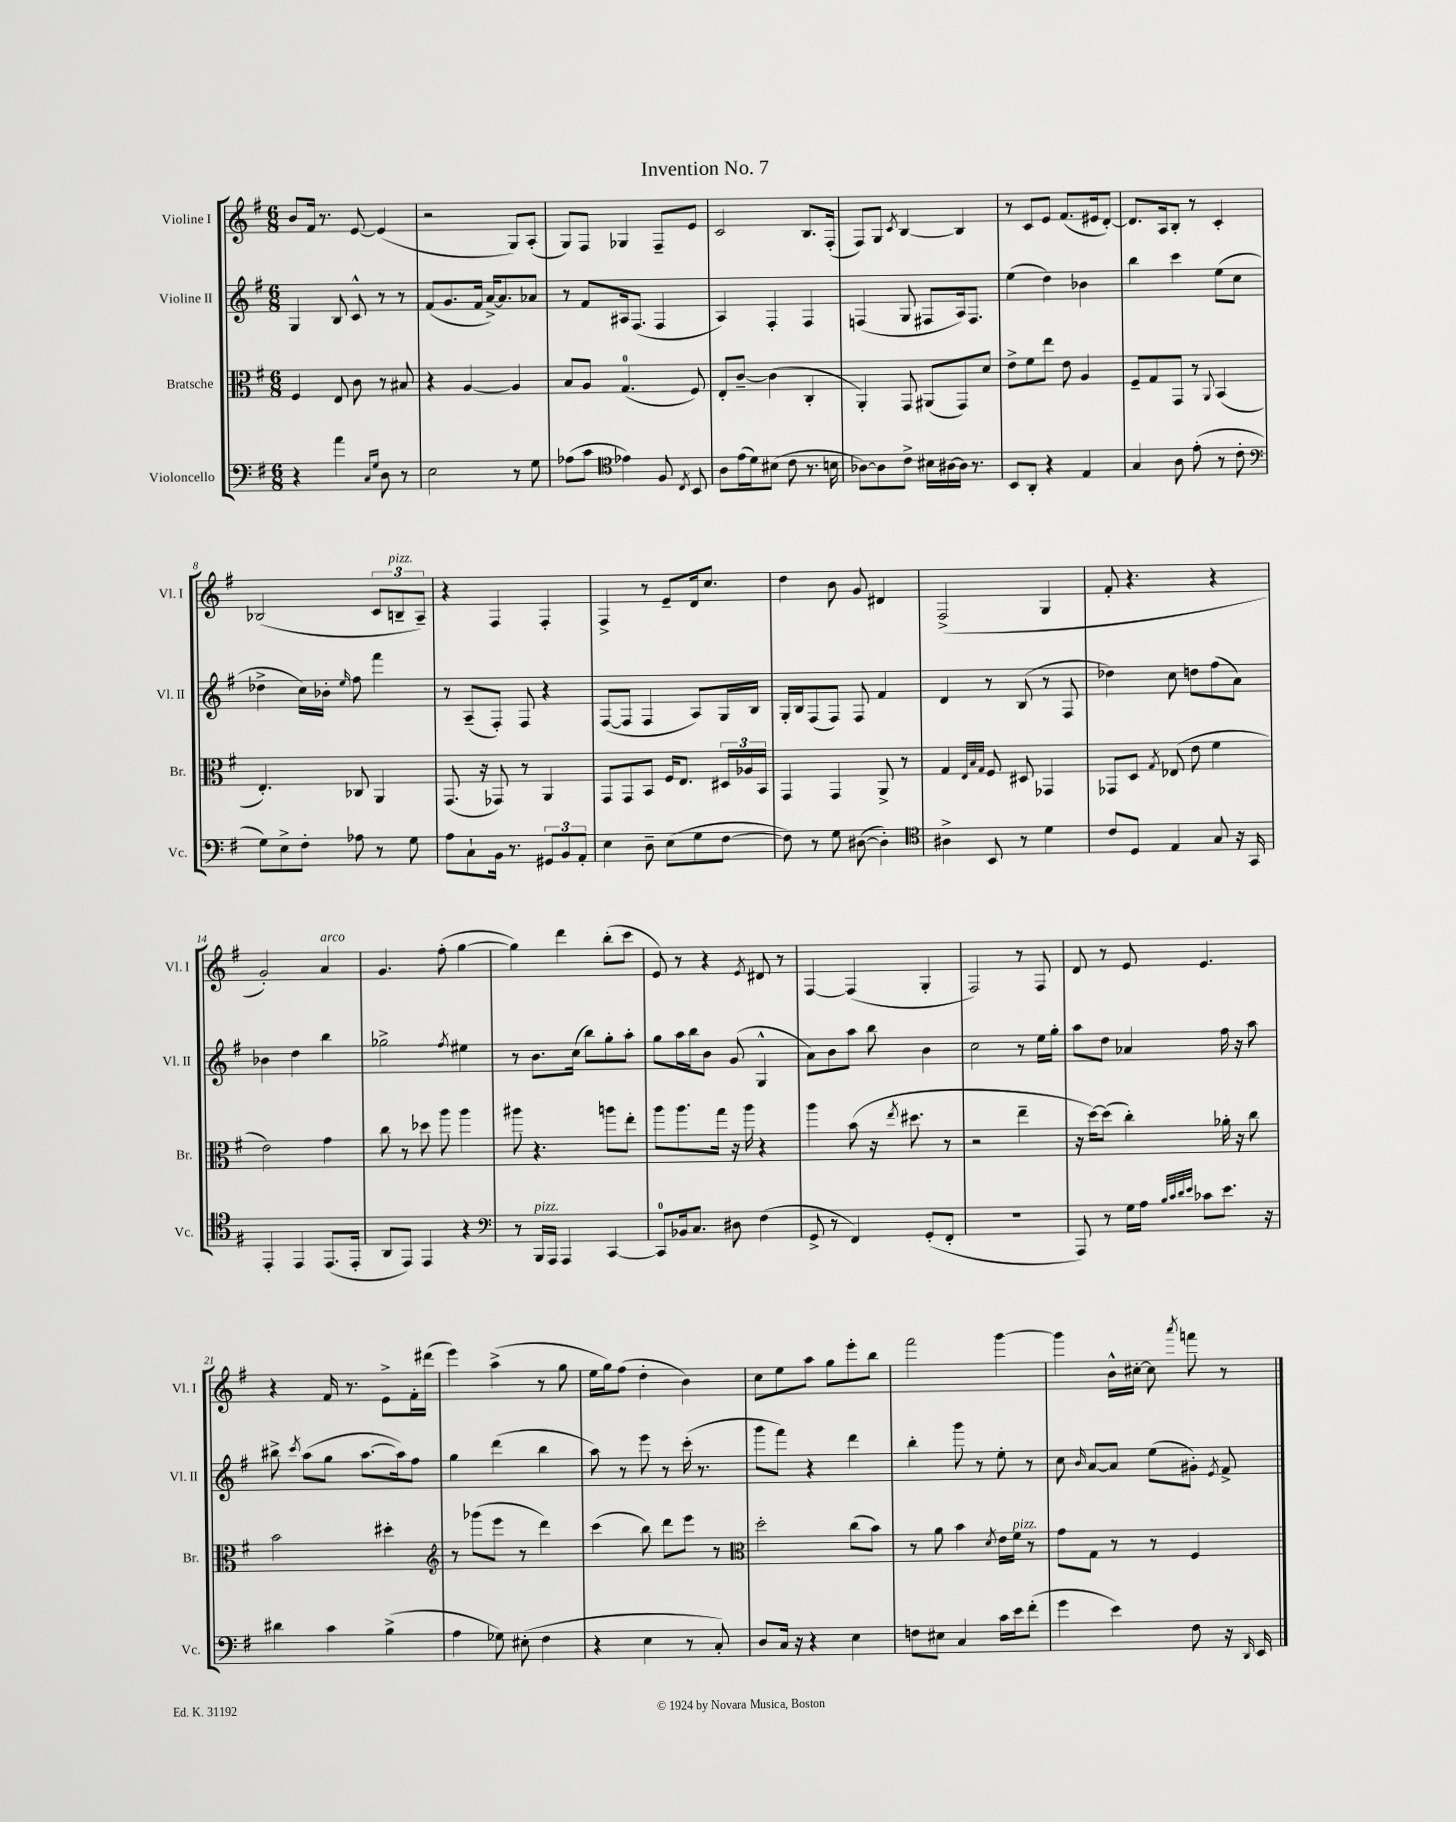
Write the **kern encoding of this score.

**kern	**kern	**kern	**kern
*staff4	*staff3	*staff2	*staff1
*clefF4	*clefC3	*clefG2	*clefG2
*k[f#]	*k[f#]	*k[f#]	*k[f#]
*M6/8	*M6/8	*M6/8	*M6/8
4r	4F#	4G	8b
.	.	.	16f#
.	.	.	8.r
4a	8E	8B	.
.	8c	8c^^	[8e
16qqC	.	.	.
16qqG	.	.	.
8D	8r	8r	(4e]
8r	8B#	8r	.
=	=	=	=
2E	4r	(8f#	2r
.	.	8.g	.
.	[4A	.	.
.	.	16f#	.
.	.	[16a^)	.
.	.	8.a]	.
8r	4A]	.	8G)
8G	.	8a-	(8A'
=	=	=	=
(8A-	8B	8r	8G)
8c	8A	8f#	8F#
*clefC4	*	*	*
4e-)	(4.G	16A#	4G-
.	.	(8.F#	.
8F#	.	4F#	8F#~
8qC	.	.	.
8BB	8F#)	.	8e
=	=	=	=
8A	8E'	4A)	2c
(16e	[8c~	.	.
16d)	.	.	.
(8B#	(4c]	4F#'	.
8c	.	.	.
8.r	4C'	4F#	8.B
16B	.	.	(16F#'
=	=	=	=
[8A-)	4AA')	(4F	8F#)
8A-]	.	.	8G
.	.	.	8qc
8c^	8GG	8G	[4B
16B#	(8AA#	8F#	.
[16A#	.	.	.
16A#]	8GG)	16A)	4B]
8.r	.	8.F#	.
.	8d	.	.
=	=	=	=
8BB	8e^	(4ee	8r
8AA'	8f#	.	8c
4r	8ee	4dd)	8e
.	8e	.	(8.f#
4E	4A	4b-	.
.	.	.	16e#
.	.	.	[8d')
=	=	=	=
4G	8F#~	4bb	8.d]
.	8G	.	.
.	.	.	16A
8A	8GG	4ccc	8B'
(8e'	8r	.	8r
.	8qqAA	.	.
8r	(4BB	(8ee	4c'
8c'	.	8cc	.
=	=	=	=
*clefF4	*	*	*
8G)	4.E')	4dd-^	(2B-
8E^	.	.	.
8F#'	.	16cc)	.
.	.	16b-'	.
.	.	16qqee	.
8A-	8C-	8ff#	.
8r	4AA	4fff#	12c
.	.	.	12B~
8G	.	.	.
.	.	.	12A~)
=	=	=	=
8A	(8.GG	8r	4r
8C`	.	(8A~	.
.	16r	.	.
16BB	8GG-)	8F#')	4F#
8.r	.	.	.
.	8r	8F#	.
12GG#	4AA	4r	4F#'
12BB	.	.	.
12AA'	.	.	.
=	=	=	=
4E	8GG	([8F#	4F#^
.	8GG	8F#]	.
8D~	8BB	4F#	8r
(8E	16F#	.	8e~
.	8.E	.	.
8G	.	8A)	16d
.	.	.	8.cc
[8F#	24D#	16G	.
.	24A-	.	.
.	.	16B	.
.	24BB	.	.
=	=	=	=
8F#])	4GG	16G'	4dd
.	.	16B	.
8r	.	(8F#	.
8G	4GG	8F#)	8b
([8D#	.	8F#	8g
4D#'])	8AA^	4f#	4d#
.	8r	.	.
=	=	=	=
*clefC4	*	*	*
4A#^	4G	4d	(2F#^
.	32qqE	.	.
.	32qqB	.	.
.	32qqG	.	.
8BB	8F#	8r	.
8r	8D#	(8B	.
4d	4GG-	8r	4G
.	.	8F#	.
=	=	=	=
8c	8GG-	4dd-)	8f#'
8D	8D	.	4.r
.	8qG	.	.
4E	(8E-	8cc	.
.	8e	8dd	.
8G	4f#	(8ff#	4r
16r	.	8a)	.
16GG	.	.	.
=	=	=	=
4EE'	2e)	4b-	2g')
4EE	.	4dd	.
(8.EE	4g	4bb	4a
16EE'	.	.	.
=	=	=	=
8AA	8cc	2gg-^	4.g
8EE)	8r	.	.
4EE	8dd-	.	.
.	8aa	.	(8ff#'
.	.	8qff#	.
4r	4aa	4ee#	[4gg
=	=	=	=
*clefF4	*	*	*
8r	8aa#	8r	4gg])
16BBB	4.r	8.b	.
16AAA	.	.	.
4AAA	.	.	4ddd
.	.	(16cc	.
.	.	8bb)	.
[4CC	8aa	8gg'	(8bb'
.	8ee'	8aa'	8ccc
=	=	=	=
8CC]	8aa	8gg	8e)
16BB-	8.aa	16aa	8r
8.C	.	16bb	.
.	.	8b	4r
.	16gg	.	.
8D#	16r	(8g	.
.	16aa	.	.
.	.	.	8qe
(4F#	4r	4G^^	8d#
.	.	.	8r
=	=	=	=
8GG^	4aa	8a)	[4F#
8r	.	8b	.
4FF#)	(8b	8aa	(4F#]
.	16r	8bb	.
.	8qee	.	.
.	8.dd#	.	.
(8GG'	.	4b	4G'
8FF#'	8r	.	.
=	=	=	=
2.r	2r	2cc	2F#)
.	4ee~	8r	8r
.	.	16ee	8F#
.	.	16gg'	.
=	=	=	=
8AAA)	16r	8aa	8d
.	[16dd)	.	.
8r	(8dd]	8dd	8r
16G	4cc')	4a-	8e
16A	.	.	.
32qqB	.	.	.
32qqc	.	.	.
32qqd	.	.	.
32qqe	.	.	.
8c-	.	.	4.e
8.e	16a-'	16ff#	.
.	16r	16r	.
.	8cc	8aa	.
16r	.	.	.
=	=	=	=
4d#	2b	8bb#^	4r
.	.	8qccc	.
.	.	(8aa	.
4c	.	8gg	16f#
.	.	.	8.r
.	.	[8.aa	.
(4B^	4dd#'	.	8e^
.	.	16aa])	.
.	.	8ff#	16f#'
.	.	.	(16ddd#
=	=	=	=
*	*clefG2	*	*
4A	8r	4gg	4eee)
.	(8ggg-	.	.
8G-)	8eee	(4ddd	(4aa^
(8E#'	8r	.	.
4F#	4ddd)	4bb	8r
.	.	.	8gg
=	=	=	=
4r	(4ccc	8aa)	16ee
.	.	.	16gg)
.	.	8r	(8ff#
4E	8bb)	8eee	4dd'
.	8ddd	8r	.
8r	8eee	(16ccc'	4b)
.	.	8.r	.
8C')	8r	.	.
=	=	=	=
*	*clefC3	*	*
8D	2dd'	8ggg	8cc
16C	.	8fff#)	8ee
16r	.	.	.
4r	.	4r	8aa
.	.	.	8gg
4E	(8cc	4ddd	8eee'
.	8b)	.	8bb
=	=	=	=
8F	8r	4bb'	2fff#
8E#	8a	.	.
4C	4b	8ggg	.
.	.	8r	.
.	8qd	.	.
16c	16e	8ee'	[4ggg
16e	16f#	.	.
(8f#'	8r	8r	.
=	=	=	=
4g	8g	8cc	4ggg]
.	.	16qqb	.
.	8G	[8a	.
4e)	8r	8a]	16b^^
.	.	.	[16cc#'
.	8r	(8ee	8cc#]
.	.	.	8qaaa
8F#	4F#	8g#')	8fff
.	.	8qe	.
16r	.	8f#^	8r
16qqDD	.	.	.
16EE	.	.	.
==	==	==	==
*-	*-	*-	*-
